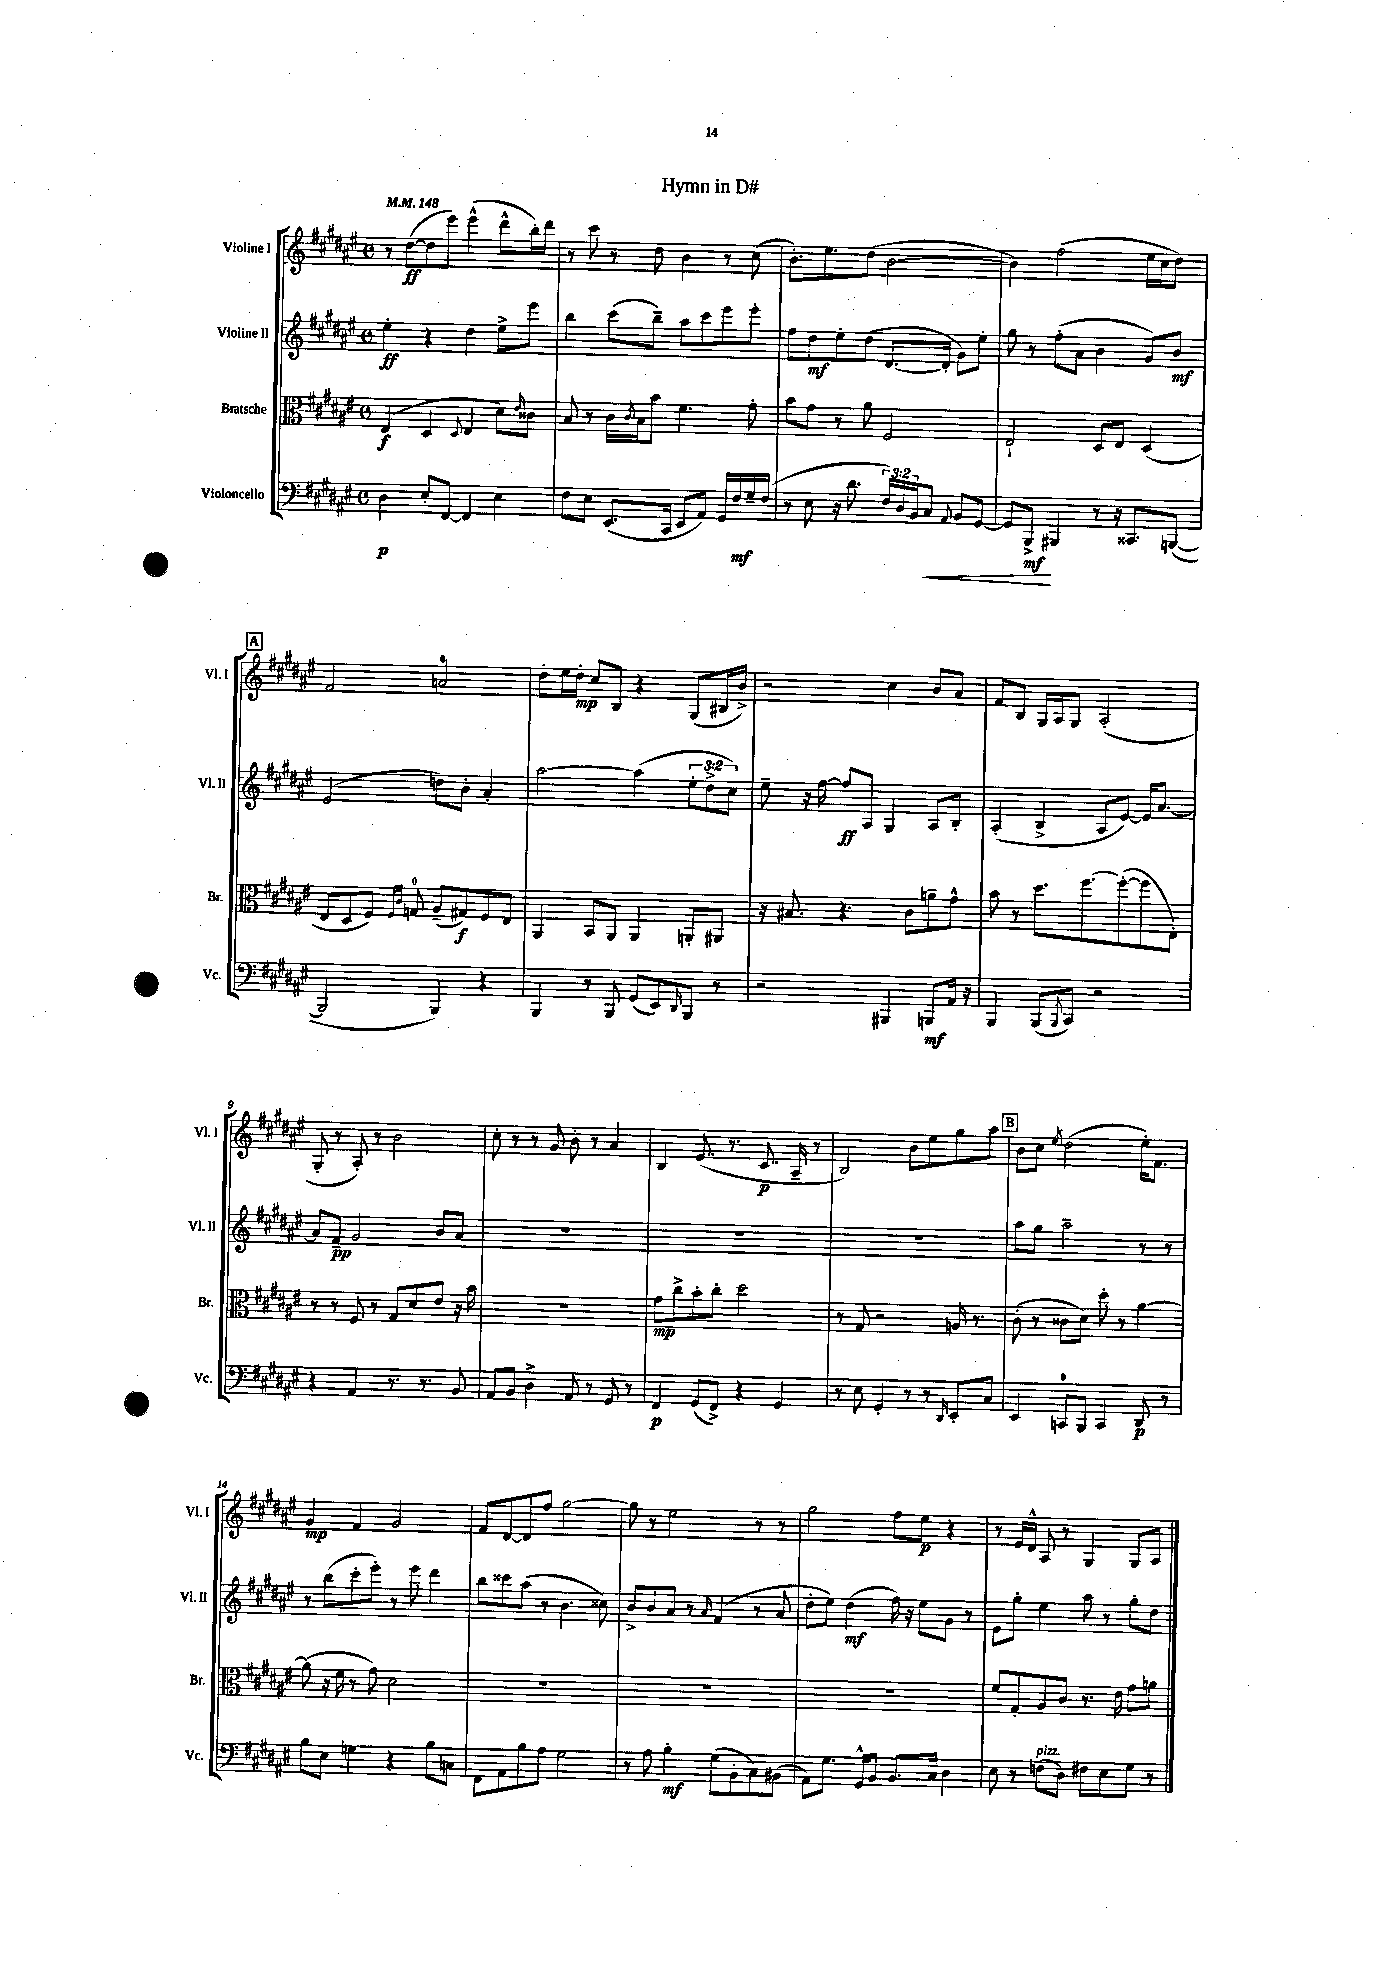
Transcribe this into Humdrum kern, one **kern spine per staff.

**kern	**kern	**kern	**kern
*staff4	*staff3	*staff2	*staff1
*clefF4	*clefC3	*clefG2	*clefG2
*k[f#c#g#d#a#e#]	*k[f#c#g#d#a#e#]	*k[f#c#g#d#a#e#]	*k[f#c#g#d#a#e#]
*M4/4	*M4/4	*M4/4	*M4/4
*met(c)	*met(c)	*met(c)	*met(c)
*MM148	*MM148	*MM148	*MM148
4D#	(4E#	4ee#'	8r
.	.	.	([8dd#
8E#'	4D#	4r	8dd#]
[8FF#	.	.	8eee#)
.	8qqD#	.	.
4FF#]	4E#	4dd#	(4eee#^^
4E#	8d#)	8ee#^	8ddd#^^
.	16qqe#	.	.
.	8c##	8eee#	16bb')
.	.	.	16ddd#
=	=	=	=
8F#	8B	4bb	8r
8E#	8r	.	8ccc#
(8.EE#	16c#	(8ccc#	8r
.	8qc#	.	.
.	16B	.	.
.	8b	8bb~)	8dd#
16CC#	.	.	.
8EE#	4.f#	8aa#	4b
8AA#)	.	8ccc#	.
16GG#	.	8eee#	8r
16F#	.	.	.
16G#~	8g#'	8eee#'	(8cc#
(16F#	.	.	.
=	=	=	=
8r	8b	8ff#	8.b')
8E#	8g#	8dd#	.
.	.	.	8.ee#
16r	8r	8ee#'	.
8.d#	.	.	.
.	8a#	(8dd#	(8dd#
24F#)	2F#	[8.d#	[2b
24D#	.	.	.
24BB	.	.	.
8C#	.	.	.
.	.	16d#']	.
8qqAA#	.	.	.
8BB	.	8g#)	.
[8GG#	.	8ee#'	.
=	=	=	=
8GG#]	2E#`	8gg#	4b])
8BBB^	.	8r	.
4BBB#	.	(8ff#'	(2ff#
.	.	8a#	.
8r	8D#	4b	.
16r	8E#	.	.
8.CC##	.	.	.
.	(4D#	8g#)	16ee#
.	.	.	16cc#
([8BBB	.	8b	8dd#)
=	=	=	=
2BBB]	8E#	(2e#	2f#
.	8D#	.	.
.	8F#)	.	.
.	16qqF#	.	.
.	16qqc#	.	.
.	8G	.	.
4BBB)	(8A#~	8dd)	2a
.	8G#)	8b'	.
4r	8F#	4a#'	.
.	8E#	.	.
=	=	=	=
4BBB	4AA#	[2aa#	8dd#'
.	.	.	16ee#
.	.	.	16dd#'
8r	8BB	.	8cc#
8BBB	8AA#	.	8B
(8GG#	4AA#	(4aa#]	4r
8EE#)	.	.	.
16qqDD#	.	.	.
8BBB	8AA'	12ee#'	(8G#
.	.	12dd#^	.
8r	8AA#	.	16B#
.	.	12cc#)	.
.	.	.	16b^)
=	=	=	=
2r	16r	8ee#~	2r
.	8.B#	.	.
.	.	16r	.
.	.	[16ff#	.
.	4.r	8ff#]	.
.	.	8A#	.
4BBB#	.	4G#	4cc#
.	8c#	.	.
8BBB	8a~	8A#	8b
16AA#	8g#^^	8B'	8a#
16r	.	.	.
=	=	=	=
4BBB	8b	(4A#'	8f#
.	8r	.	8B
(8BBB	8.dd#	4B^	16G#
.	.	.	16A#
8qBBB	.	.	.
8CC#)	.	.	8G#
.	[8.ff#	.	.
2r	.	8A#	(2A#'
.	(8ff#'_	[8e#)	.
.	8ff#]	16e#]	.
.	.	[8.a#	.
.	8E#')	.	.
=	=	=	=
4r	8r	8a#]	8G#'
.	8r	8f#~	8r
4AA#	8F#	2g#	8A#')
.	8r	.	8r
8.r	8G#	.	2b
.	8d#	.	.
8.r	.	.	.
.	8e#	8b	.
8BB	16r	8a#	.
.	16b	.	.
=	=	=	=
8AA#	1r	1r	8cc#'
8BB	.	.	8r
4D#^	.	.	8r
.	.	.	8g#
8AA#	.	.	8b'
8r	.	.	8r
8GG#	.	.	4a#
8r	.	.	.
=	=	=	=
4FF#	8g#	1r	4B
.	8cc#^	.	.
(8GG#	8b'	.	(8.e#
8FF#^)	8cc#'	.	.
.	.	.	8.r
4r	2dd#	.	.
.	.	.	8.c#
4GG#	.	.	.
.	.	.	16A#~
.	.	.	8r
=	=	=	=
8r	8r	1r	2B)
8E#	8G#	.	.
4GG#'	2r	.	.
8r	.	.	8b
8r	.	.	8ee#
16qqDD#	.	.	.
8EE#'	16A	.	8gg#
.	8.r	.	.
8C#	.	.	8aa#
=	=	=	=
4EE#	(8c#'	8aa#	8b
.	8r	8gg#	8cc#
.	.	.	8qee#
8CC	8c##	2aa#~	(2dd#
8BBB	8d#)	.	.
4CC	8dd#'	.	.
.	8r	.	.
8DD#	[4a#	8r	16ee#')
.	.	.	8.f#
8r	.	8r	.
=	=	=	=
8B	(8a#]	8r	4g#
8E#	16r	(8bb	.
.	16f#	.	.
4G	8r	8ccc#'	4f#
.	8g#)	8eee#')	.
4r	2d#	8r	2g#
.	.	8eee#	.
8B	.	4ddd#	.
8C	.	.	.
=	=	=	=
8FF#	1r	8bb	8f#
8AA#	.	8ccc##	[8d#
8B	.	(8aa#	8d#]
8A#	.	8r	8ff#
2G#	.	4.b	[2gg#
.	.	8cc##)	.
=	=	=	=
8r	1r	8b^	8gg#]
8A#	.	8b	8r
4B'	.	8a#	2ee#
.	.	8r	.
.	.	16qqa#	.
(8G#	.	(4f#	.
8BB'	.	.	.
8C#)	.	8r	8r
(8BB#	.	8a#	8r
=	=	=	=
8AA#)	1r	8dd#'	2gg#
8.G#	.	8ee#)	.
.	.	(4dd#	.
16GG#^^	.	.	.
8BB	.	.	.
8.BB	.	16ff#)	8ff#
.	.	16r	.
.	.	8ee#	8ee#
16C#	.	.	.
4D#	.	8g#	4r
.	.	8r	.
=	=	=	=
8E#	8f#	8e#	8r
8r	8G#'	8gg#'	16e#
.	.	.	16d#^^
(8F	8A#	4ee#	8A#
8D#)	8c#	.	8r
8F#	8.r	8aa#	4G#
8E#	.	8r	.
.	16e#	.	.
8G#	8g#	8gg#'	8G#
8r	8a	8dd#	8A#
==	==	==	==
*-	*-	*-	*-
